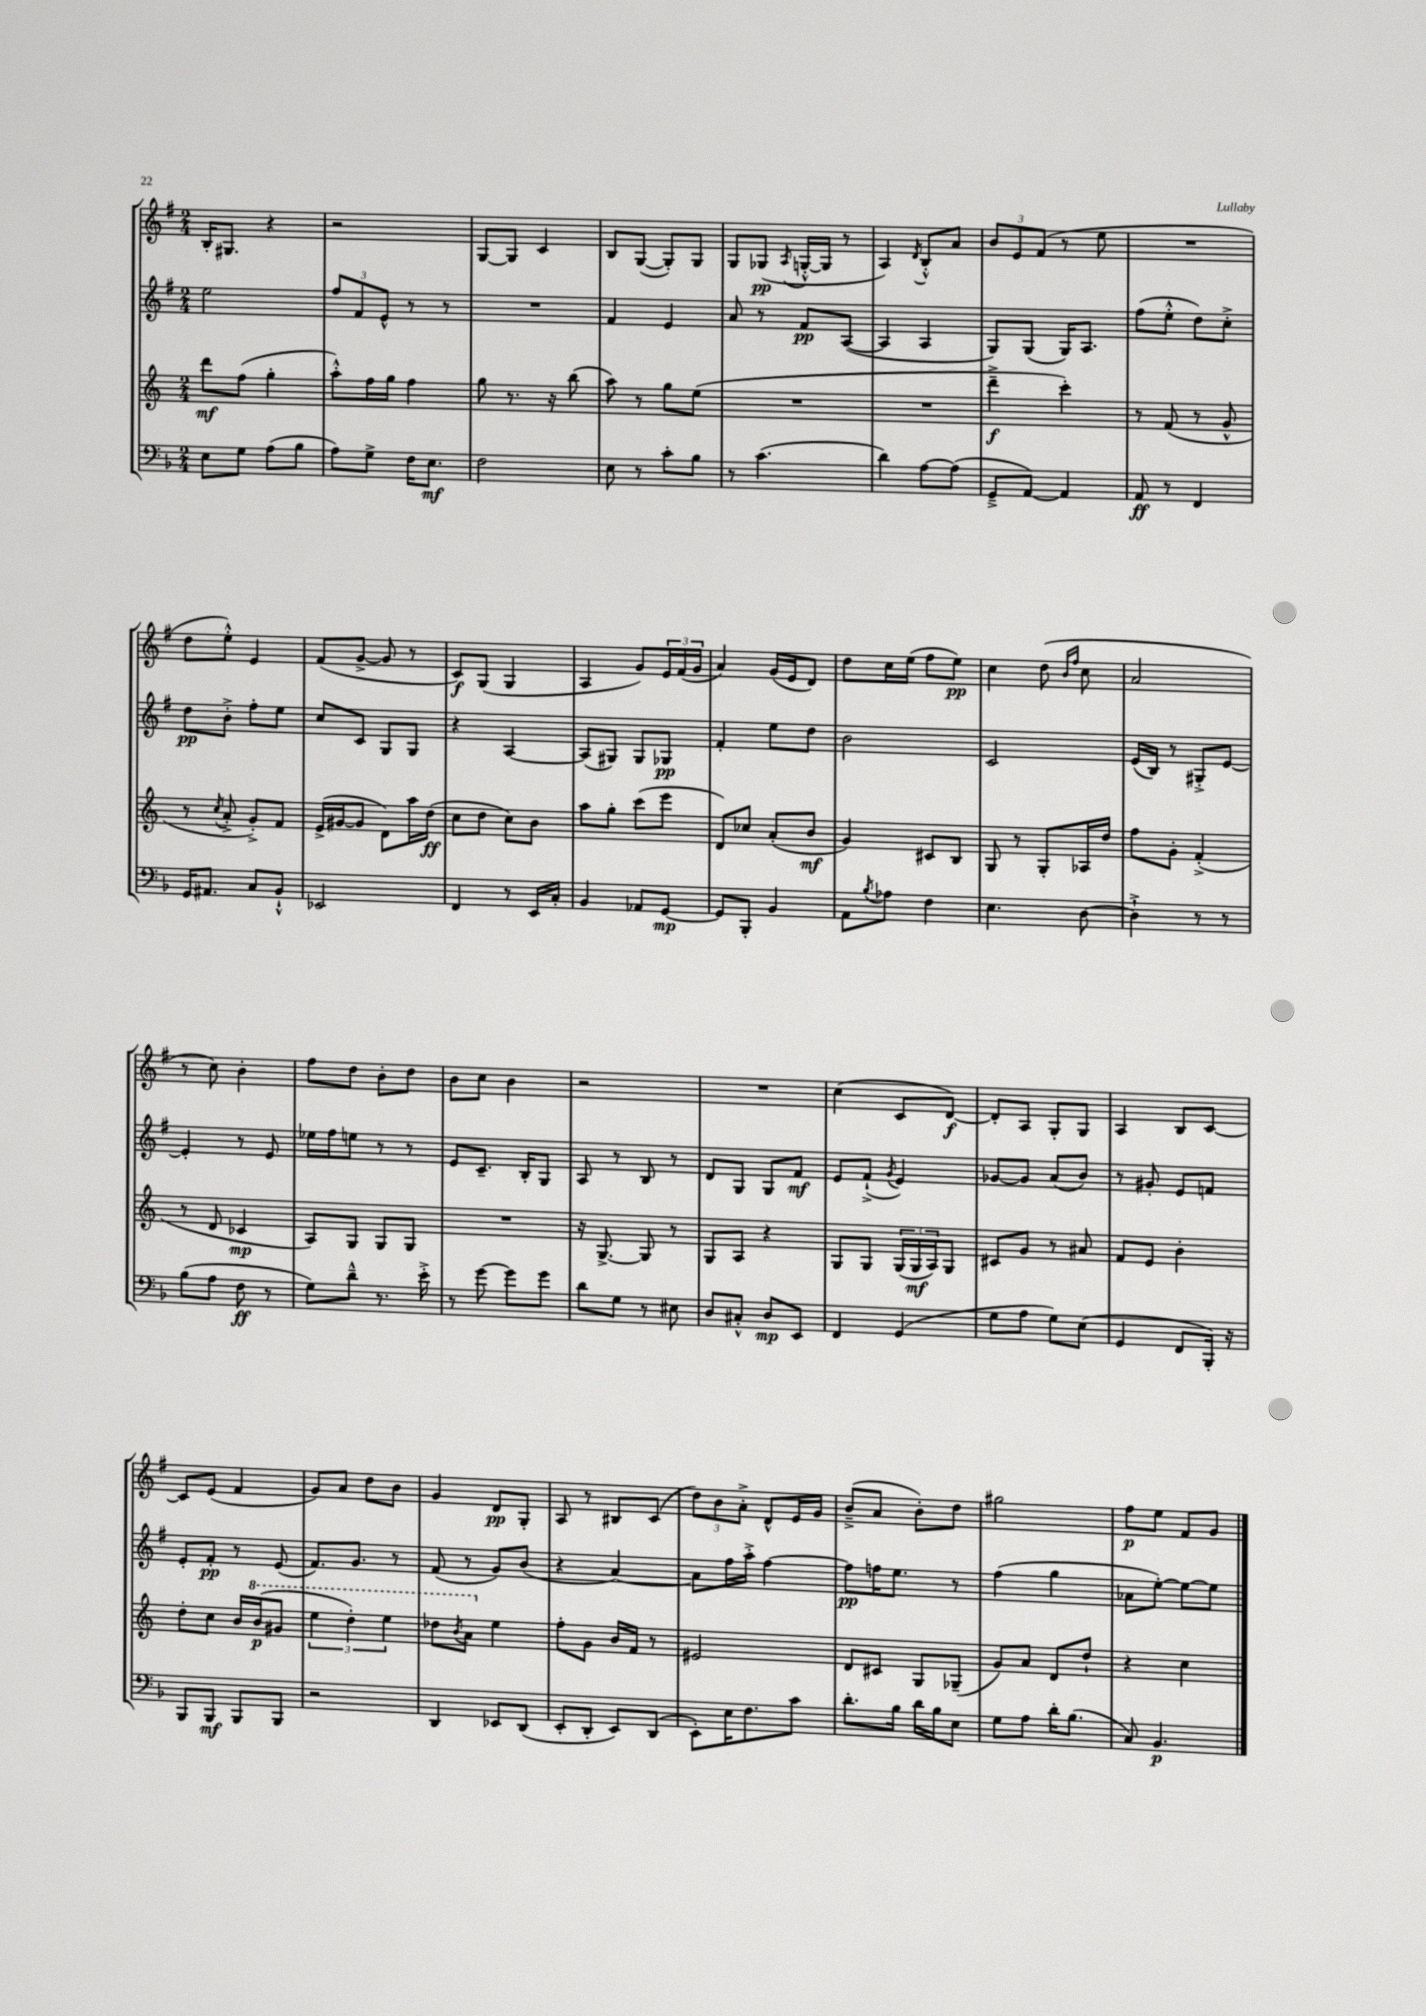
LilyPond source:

<<
\new StaffGroup <<
\new Staff = "s0" {
    \clef treble \key g \major \numericTimeSignature \time 2/4
    b16-. gis8. r4 |
    r2 |
    g8~ g8 c'4 |
    b8 g8~( g8-.) g8 |
    g8 ges8\pp( \acciaccatura { a8 } g16~-.-^ g16 r8 |
    a4) \acciaccatura { d'8 } b8-.-^ a'8 |
    \tuplet 3/2 { b'8 e'8 fis'8( } r8 e''8 |
    R2 |
    d''8 e''8-.-^) e'4 |
    fis'8( g'8~-> g'8 r8 |
    c'8\f) g8( g4 |
    a4 g'8) \tuplet 3/2 { e'16 fis'16( g'16 } |
    a'4) g'16( e'16 d'8) |
    d''8 c''16 e''16( fis''8 e''8\pp) |
    c''4 d''8( \grace { b'16 fis''16 } c''8 |
    a'2 |
    r8 c''8) b'4-. |
    fis''8 d''8 b'8-. d''8 |
    b'8 c''8 b'4 |
    r2 |
    R2 |
    c''4( c'8 d'8~\f) |
    d'8-. a8 g8-. g8 |
    a4 b8 c'8~ |
    c'8 e'8( fis'4 |
    g'8) a'8 d''8 b'8 |
    g'4 d'8\pp g8-. |
    a8 r8 bis8 c'8( |
    \tuplet 3/2 { d''8) b'8 a'8-.-> } d'8-^ e'16 g'16 |
    b'8--->( a'8 b'8-.) d''8 |
    gis''2 |
    fis''8\p e''8 fis'8 g'8 \bar "|." |
}
\new Staff = "s1" {
    \clef treble \key g \major \numericTimeSignature \time 2/4
    e''2 |
    \tuplet 3/2 { fis''8 fis'8 e'8-^ } r8 r8 |
    R2 |
    fis'4 e'4 |
    a'8 r8 fis'8\pp a8~( |
    a4 a4 |
    g8) g8( g16) a8. |
    fis''8( e''8-.-^ d''8) c''8-.-> |
    d''8\pp b'8-.-> fis''8-. e''8 |
    c''8 c'8 g8 g8 |
    r4 a4~ |
    a8( gis8) gis8 ges8\pp |
    fis'4-. e''8 d''8 |
    b'2 |
    c'2 |
    e'16( b16) r8 gis8-.-> e'8~ |
    e'4-. r8 e'8 |
    ees''16 fis''16 e''8 r8 r8 |
    e'8 c'8.-- b16-. g8 |
    a8 r8 b8 r8 |
    d'8 g8 g8 fis'8\mf |
    e'8 fis'8-!->( \acciaccatura { g'8 } e'4) |
    ges'8~ ges'8 a'8( b'8) |
    r8 gis'8-. e'8 f'8 |
    e'8-. fis'8-.\pp r8 e'8( |
    fis'8.) g'8. r8 |
    fis'8( r8 g'8) b'8( |
    r4 a'4~) |
    a'8 fis''16 a''16-.-> fis''4~ |
    fis''8\pp f''16 e''8. r8 |
    fis''4( g''4 |
    aes'8 e''8~-.) e''8~ e''8 \bar "|." |
}
\new Staff = "s2" {
    \clef treble \key c \major \numericTimeSignature \time 2/4
    d'''8\mf f''8( g''4-. |
    a''8-.-^) f''16 g''16 f''4 |
    g''8 r8. r16 b''8( |
    a''8) r8 g''8 e''8( |
    R2 |
    R2 |
    d'''4--->\f c'''4-.) |
    r8 f'8( r8 g'8-^ |
    r8 \acciaccatura { c''8 } a'8-.-> g'8-.->) f'8 |
    e'16->( gis'16~ gis'8 d'8) a''16 d''16\ff( |
    c''8 d''8 c''8) b'8 |
    a''8 g''8-. c'''8( e'''8 |
    d'8) ces''8 a'8-.( b'8\mf |
    g'4) cis'8 b8 |
    g8 r8 g8-. aes16 d''16 |
    f''8 g'8-. f'4-.->( |
    r8 d'8 ces'4\mp |
    a8) g8 g8 g8 |
    R2 |
    r16 g8.~-> g8 r8 |
    g8 a8 r4 |
    g8 g8 \tuplet 3/2 { g16( g16\mf a16) } g8 |
    cis'8 g'8 r8 ais'8 |
    f'8 e'8 b'4-. |
    d''8-. c''8 b'16 \ottava #1 b''16\p( gis''8 |
    \tuplet 3/2 { e'''4 d'''4-.) e'''4 } |
    des'''8 \acciaccatura { b''8 } a''8 \ottava #0 e''4 |
    f''8-. g'8 b'16 f'16 r8 |
    eis'2 |
    d'8 cis'8 g8 ges8--( |
    g'8) a'8 d'8 d''8-! |
    r4 c''4 \bar "|." |
}
\new Staff = "s3" {
    \clef bass \key f \major \numericTimeSignature \time 2/4
    e8 g8 a8( bes8 |
    a8) g8-> f16 e8.\mf |
    f2 |
    e8 r8 c'8-. bes8 |
    r8 c'4.( |
    d'4) a8~ a8( |
    g,8---> a,8~) a,4 |
    a,8\ff r8 f,4 |
    g,16 ais,8. c8 bes,8-!-^ |
    ees,2 |
    f,4 r8 e,16 c16-. |
    bes,4 aes,8 g,8~\mp |
    g,8 bes,,8-. bes,4 |
    a,8 \acciaccatura { bes8 } aes8 f4 |
    e4. d8~ |
    d4-!-> r8 r8 |
    bes8( a8 f8\ff r8 |
    g8) d'8---^ r8. e'16-.-> |
    r8 g'8~ g'8 g'8 |
    d'8 g8 r8 eis8 |
    d8 cis8-.-^ d8\mp e,8 |
    f,4 g,4( |
    g8 a8 g8) e8( |
    g,4 f,8 bes,,16-.) r16 |
    bes,,8 bes,,8\mf bes,,8 bes,,8 |
    r2 |
    d,4 ees,8 d,8( |
    e,8-. d,8-. e,8) d,8( |
    e,8-.) e16 f8. c'8 |
    d'8.-. bes16 d'16 bes16 e8 |
    g8 a8 d'16-. bes8.( |
    c8) bes,4.\p \bar "|." |
}
>>
>>
\layout { \context { \Score \remove "Bar_number_engraver" } }
